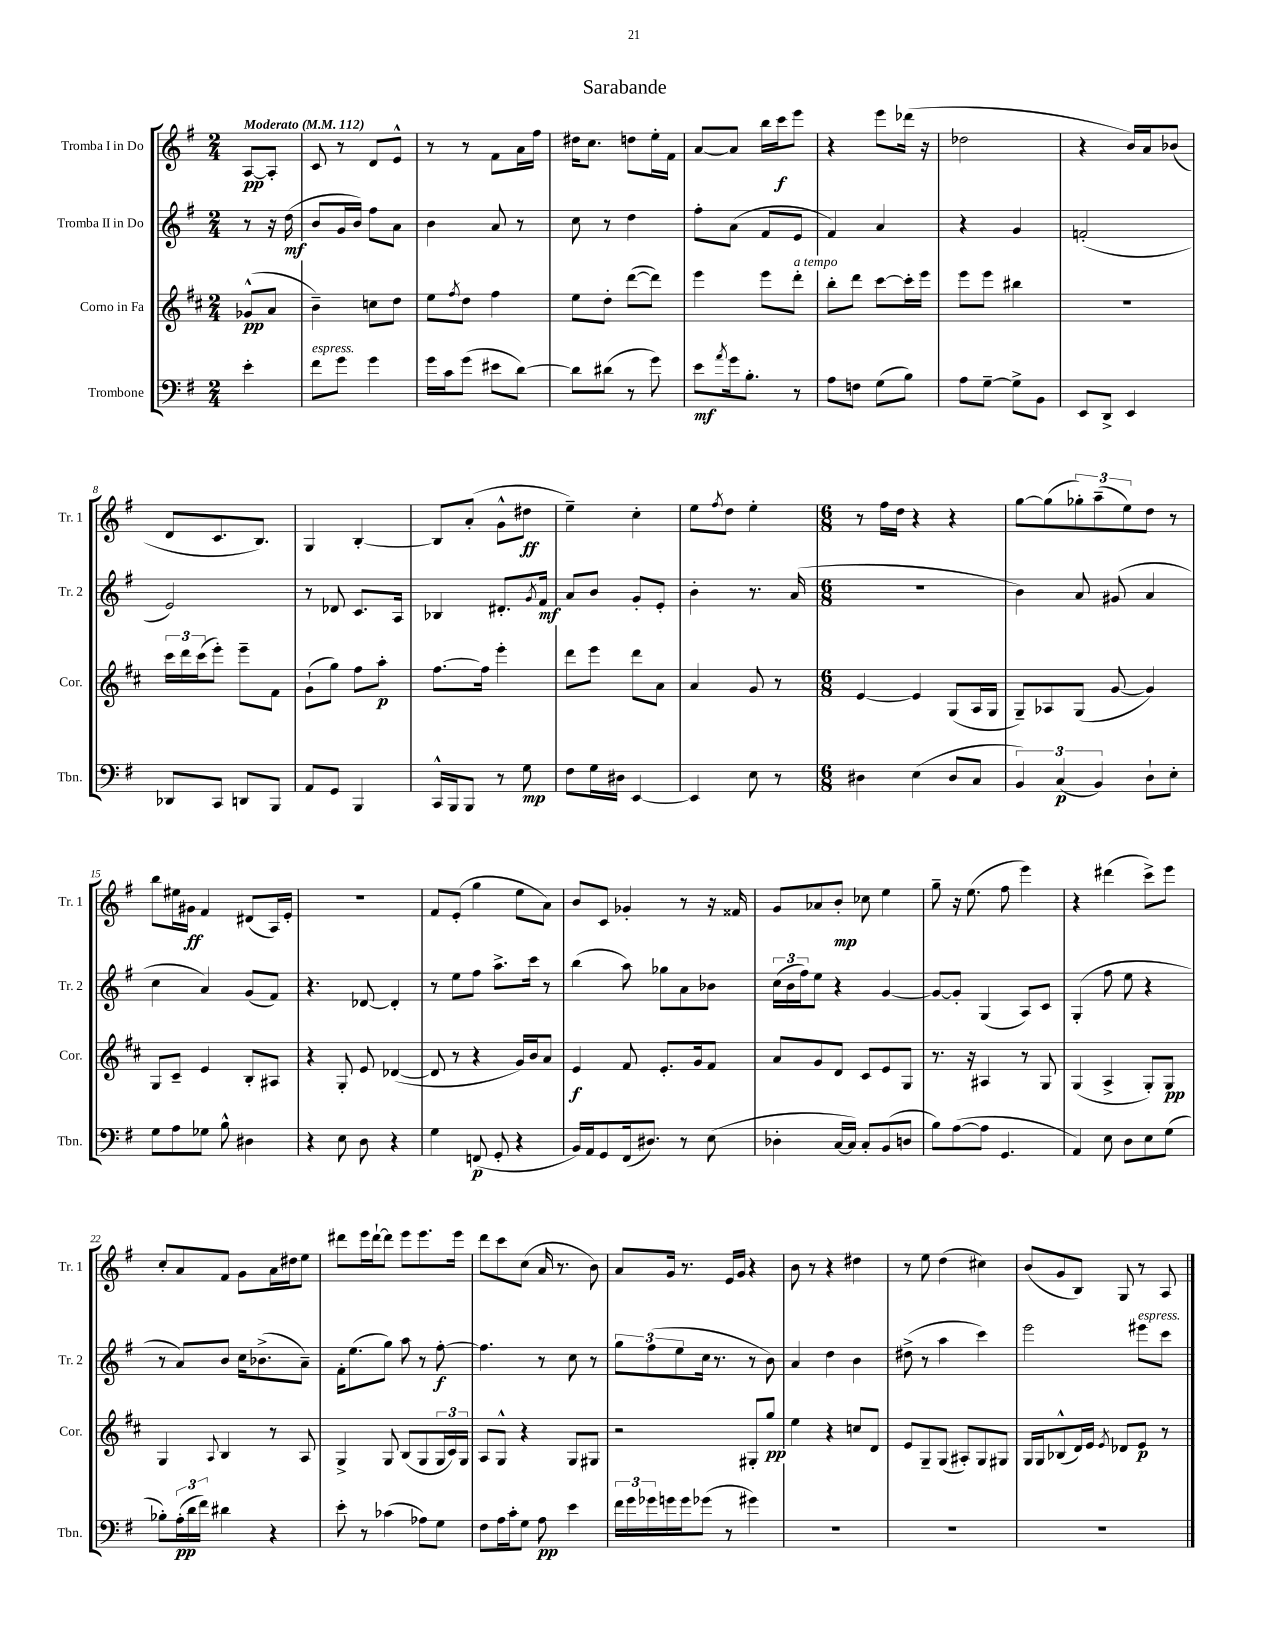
\header { title = "Sarabande" }
<<
\new StaffGroup <<
\new Staff = "s0" \with { instrumentName = "Tromba I in Do" shortInstrumentName = "Tr. 1" } {
    \clef treble \key g \major \numericTimeSignature \time 2/4 \partial 4 \tempo "Moderato" 4 = 112
    a8~\pp a8-. |
    c'8 r8 d'8 e'8-^ |
    r8 r8 fis'8 a'16 fis''16 |
    dis''16 c''8. d''8 e''16-. fis'16 |
    a'8~ a'8 b''16 c'''16\f e'''8 |
    r4 e'''8 des'''16( r16 |
    des''2 |
    r4 b'16) a'16 bes'8( |
    d'8 c'8. b8.) |
    g4 b4~-. |
    b8 a'8-.( g'8-^ dis''8\ff |
    e''4--) c''4-. |
    e''8 \acciaccatura { fis''8 } d''8 e''4-. |
    \numericTimeSignature \time 6/8 r8 fis''16 d''16 r4 r4 |
    g''8~ g''8( \tuplet 3/2 { ges''8-.) a''8--( e''8) } d''8 r8 |
    b''8 eis''16 gis'16\ff fis'4 dis'8( a16) e'16-. |
    R2. |
    fis'8 e'8-.( g''4 e''8 a'8) |
    b'8 c'8 ges'4-. r8 r16 fisis'16 |
    g'8 aes'8 b'8-.\mp ces''8 e''4 |
    g''8-- r16 e''8.( fis''8 e'''4) |
    r4 dis'''4( c'''8->) e'''8 |
    c''8-. a'8 fis'8 g'8 a'16 dis''16 e''8 |
    dis'''8 e'''16 dis'''16~-! dis'''8 e'''8 e'''8. e'''16 |
    d'''8 c'''8 c''8( a'16 r8. b'8) |
    a'8 g'16 r8. e'16 g'16 r4 |
    b'8 r8 r4 dis''4 |
    r8 e''8 d''4( cis''4) |
    b'8( g'8 b8) g8 r8 a8 \bar "|." |
}
\new Staff = "s1" \with { instrumentName = "Tromba II in Do" shortInstrumentName = "Tr. 2" } {
    \clef treble \key g \major \numericTimeSignature \time 2/4 \partial 4
    r8 r16 d''16\mf( |
    b'8 g'16 b'16) fis''8 a'8 |
    b'4 a'8 r8 |
    c''8 r8 d''4 |
    fis''8-. a'8( fis'8 e'8 |
    fis'4) a'4 |
    r4 g'4 |
    f'2-.( |
    e'2) |
    r8 des'8 c'8. a16 |
    bes4 dis'8.-. \acciaccatura { g'8 } fis'16\mf |
    a'8 b'8 g'8-. e'8-. |
    b'4-. r8. a'16( |
    \numericTimeSignature \time 6/8 R2. |
    b'4) a'8 gis'8( a'4 |
    c''4 a'4) g'8( fis'8) |
    r4. des'8~ des'4-. |
    r8 e''8 fis''8 a''8.-> c'''16 r8 |
    b''4( a''8) ges''8 a'8 bes'8 |
    \tuplet 3/2 { c''16( b'16 fis''16) } e''8 r4 g'4~ |
    g'8~ g'8-. g4( a8) c'8 |
    g4-.( fis''8 e''8 r4 |
    r8 a'8) b'8 c''16 bes'8.->( a'8--) |
    fis'16-. e''8.( g''8) a''8 r8 fis''8~-.\f |
    fis''4. r8 c''8 r8 |
    \tuplet 3/2 { g''8 fis''8( e''8 } c''16 r8. r8 b'8) |
    a'4 d''4 b'4 |
    dis''8->( r8 a''4 c'''4) |
    e'''2 eis'''8^\markup { \italic "espress." } c'''8 \bar "|." |
}
\new Staff = "s2" \with { instrumentName = "Corno in Fa" shortInstrumentName = "Cor." } {
    \clef treble \key d \major \numericTimeSignature \time 2/4 \partial 4
    ges'8-^\pp( a'8 |
    b'4--) c''8 d''8 |
    e''8 \acciaccatura { fis''8 } d''8 fis''4 |
    e''8 d''8-. d'''8~( d'''8) |
    e'''4 e'''8 d'''8-.^\markup { \italic "a tempo" } |
    b''8-. d'''8 cis'''8~ cis'''16-. e'''16 |
    e'''8 e'''8 bis''4 |
    r2 |
    \tuplet 3/2 { cis'''16 d'''16 cis'''16( } e'''8-.) e'''8-- fis'8 |
    g'8-!( g''8) fis''8 a''8-.\p |
    fis''8.~ fis''16 e'''4-. |
    d'''8 e'''8 d'''8 a'8 |
    a'4 g'8 r8 |
    \numericTimeSignature \time 6/8 e'4~ e'4 g8( a16 g16 |
    g8--) aes8 g8( g'8~ g'4) |
    g8 cis'8-- e'4 b8-. ais8 |
    r4 g8-. e'8 des'4~( |
    des'8 r8 r4 g'16) b'16 a'8 |
    e'4\f fis'8 e'8.-. g'16 fis'8 |
    a'8 g'8 d'8 cis'8 e'8 g8 |
    r8. r16 ais4 r8 g8 |
    g4( a4-> g8-.) g8\pp |
    g4 \appoggiatura { a8 } b4 r8 a8 |
    g4-> g8 b8( g8 \tuplet 3/2 { g16 cis'16) g16 } |
    a8 g8-^ r4 g8 gis8 |
    r2 gis8-. g''8\pp |
    e''4 r4 c''8 d'8 |
    e'8 g8-- g8( ais8-.) g8 gis8 |
    g16 g16 bes8-^( d'16) e'16 \acciaccatura { e'8 } des'8 e'8\p r8 \bar "|." |
}
\new Staff = "s3" \with { instrumentName = "Trombone" shortInstrumentName = "Tbn." } {
    \clef bass \key g \major \numericTimeSignature \time 2/4 \partial 4
    e'4-. |
    fis'8^\markup { \italic "espress." } g'8 g'4 |
    g'16 c'16 g'8( eis'8 d'8~) |
    d'8 dis'8( r8 g'8) |
    e'8\mf \acciaccatura { a'8 } g'16 b8.-. r8 |
    a8 f8 g8( b8) |
    a8 g8~-- g8-> b,8 |
    e,8 d,8-> e,4 |
    des,8 c,8 d,8 b,,8 |
    a,8 g,8 b,,4 |
    c,16-^ b,,16 b,,8 r8 g8\mp |
    fis8 g16 dis16 e,4~ |
    e,4 e8 r8 |
    \numericTimeSignature \time 6/8 dis4 e4( dis8 c8 |
    \tuplet 3/2 { b,4) c4\p( b,4) } d8-! e8-. |
    g8 a8 ges8 b8-^ dis4 |
    r4 e8 d8 r4 |
    g4 f,8\p( g,8-. r4 |
    b,16) a,16 g,8 fis,16( dis8.) r8 e8( |
    des4-. c16~ c16) c8-. b,8( d8 |
    b8) a8~( a8 g,4. |
    a,4) e8 d8 e8 g8( |
    bes8-.) \tuplet 3/2 { a16-.\pp( d'16 fis'16) } dis'4 r4 |
    e'8-. r8 ces'4( aes8) g8 |
    fis8 a16 c'16-. g8 a8\pp e'4 |
    \tuplet 3/2 { fis'16 g'16 ges'16 } g'16 g'16 ges'8( r8 gis'4) |
    R2. |
    R2. |
    R2. \bar "|." |
}
>>
>>
